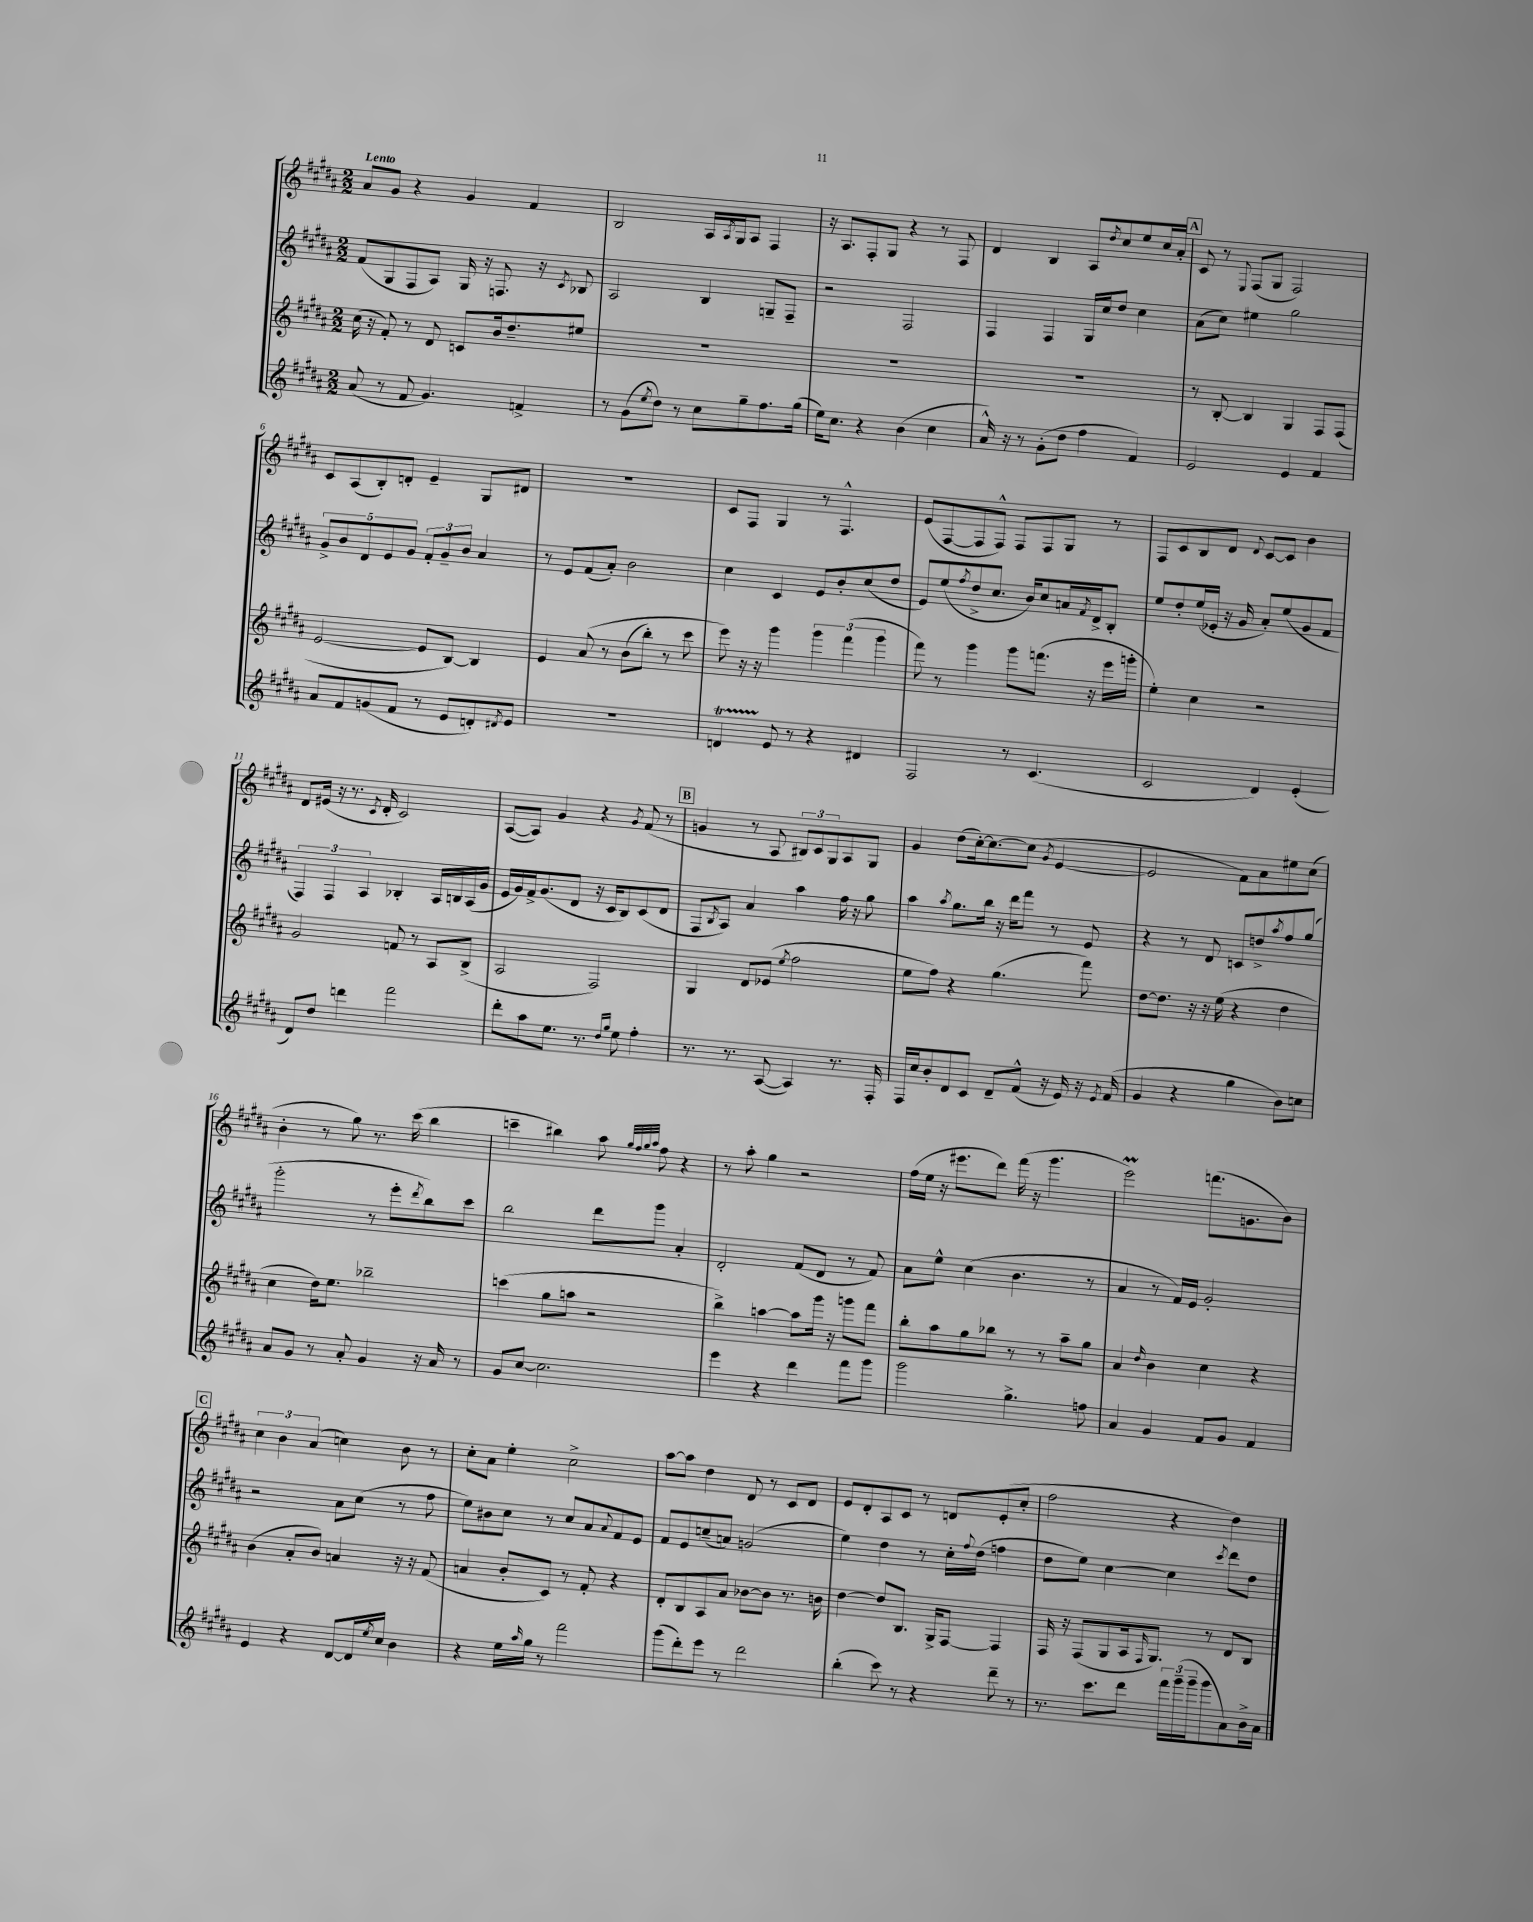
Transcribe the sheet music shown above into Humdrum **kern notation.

**kern	**kern	**kern	**kern
*part4	*part3	*part2	*part1
*staff4	*staff3	*staff2	*staff1
*clefG2	*clefG2	*clefG2	*clefG2
*k[f#c#g#d#a#]	*k[f#c#g#d#a#]	*k[f#c#g#d#a#]	*k[f#c#g#d#a#]
*M2/2	*M2/2	*M2/2	*M2/2
=1	=1	=1	=1
!	!	!	!LO:TX:a:B:t=Lento
(8a#/	(16cc#\	(8f#/L	8a#/L
.	16r	.	.
8r	8f#'/)	8G#/	8g#/J
8f#/	8r	8F#/	4r
4.g#/)	8d#/	8A#/J)	.
.	8cn/L	16G#/	4g#/
.	.	16r	.
.	16b/k	8.Fn/	.
.	8.dd#~/	.	.
4fn^/	.	.	4f#/
.	.	16r	.
.	.	8qc#/	.
.	8ee#X/J	8B-X/	.
=2	=2	=2	=2
8r	1r	2A#/	2B/
(8g#\L	.	.	.
8qee/	.	.	.
8dd#\J)	.	.	.
8r	.	.	.
8cc#\L	.	4B/	16A#/LL
.	.	.	8qA#/
.	.	.	16G#/J
8gg#~\	.	.	8A#/J
8.ff#\	.	8Gn~/L	4F#/
.	.	8F#~/J	.
(16gg#\Jk	.	.	.
=3	=3	=3	=3
16ee\KL)	1r	2r	16r
8.cc#\J	.	.	8.A#/L
4r	.	.	8F#'/
.	.	.	8G#/J
(4b\	.	2F#/	4r
4cc#\	.	.	8r
.	.	.	8F#/
=4	=4	=4	=4
16a#^^/)	1r	4F#/	4d#/
16r	.	.	.
8r	.	.	.
(8g#'\L	.	4F#/	4B/
8dd#\J	.	.	.
4ff#\	.	16G#/LL	8A#/L
.	.	16cc#/J	.
.	.	.	8qdd#/
.	.	8dd#/J	8cc#/
4f#/)	.	4cc#\	8ee/
.	.	.	16cc#/L
.	.	.	16a#'/JJ
!!LO:REH:place=s1:t=A
=5	=5	=5	=5
2e/	8r	(8a#\L	8c#/
.	[8B'/	8cc#\J)	8r
.	.	.	8qqE/
.	4B/]	4ee#X\	(8F#/L
.	.	.	8G#/J
4e/	4G#/	2gg#\	2F#/)
4f#/	8F#/L	.	.
.	(8F#/J	.	.
!!LO:LB:g=z
=6	=6	=6	=6
8a#/L	[2e/	10g#^/L	8c#/L
.	.	10b/	.
8f#/	.	.	(8A#/
.	.	10d#/	.
(8gn/	.	.	8B'/)
.	.	10e/	.
8f#/J	.	.	8dn'/J
.	.	10g#/J	.
8r	8e/L]	12f#'/L	4e~/
.	.	12g#~/	.
8e/L	[8B/J)	.	.
.	.	12b/J	.
8dn'/)	4B/]	4a#/	8G#/L
8qd#X/	.	.	.
8e/J	.	.	8d#X/J
=7	=7	=7	=7
1r	4e/	8r	1r
.	.	8e/L	.
.	(8a#/	(8f#/	.
.	8r	8a#'/J)	.
.	(8b\L	2b\	.
.	8bb'\J)	.	.
.	8r	.	.
.	8ccc#\	.	.
=8	=8	=8	=8
4dnT/	8eee\)	4cc#\	8c#/L
.	16r	.	8F#/J
.	16r	.	.
8e/	4ggg#\	4c#/	4G#/
8r	.	.	.
4r	6ggg#\	8e/L	8r
.	.	8b'/	4.F#^^/
.	(6fff#\	.	.
4d#X/	.	(8cc#/	.
.	6ggg#\	.	.
.	.	8dd#/J	.
=9	=9	=9	=9
2F#/	8fff#\)	8e/L)	(8e/L
.	8r	(8ee/	[8F#/
.	.	8qff#/	.
.	4ggg#\	8dd#^/	8F#/]
.	.	8.cc#/J	8F#^^/J)
8r	8ggg#\L	.	8F#/L
.	.	16b/KL)	.
(4.c#/	(8.fffn\J	8cc#/	8F#/
.	.	16an/L	8G#/J
.	.	8qf#/	.
.	16r	16d#^/J	.
.	16eee\LL	8B'/J	8r
.	16gggn'\JJ	.	.
=10	=10	=10	=10
2c#/	4ee'\)	8ee/L	8F#/L
.	.	8dd#'/	8c#/
.	4cc#\	(16ee/L	8B/
.	.	16e-X'/JJ	.
.	.	16r	8d#/J
.	.	16g#/	.
.	.	.	8qqd#/
4d#/)	2r	8a#'/L)	[8c#/L
.	.	(8ee/	8c#/J]
(4e'/	.	8g#/	4b\
.	.	8f#/J	.
!!LO:LB:g=z
=11	=11	=11	=11
8d#/L)	2g#/	6F#/)	8d#/L
8dd#/J	.	.	(16e#X/Jk
.	.	6F#/	.
.	.	.	16r
4dddn\	.	.	8.r
.	.	6A#/	.
.	.	.	8qc#/
.	.	.	16d#'/
2fff#\	8fn/	4B-X'/	2c#/)
.	8r	.	.
.	8A#/L	16A#/LL	.
.	.	16Bn/	.
.	(8B^/J	(16A#/	.
.	.	16g#/JJ	.
=12	=12	=12	=12
8ddd#'\L	2A#/	16e/LL	([8A#/L
.	.	16g#/)	.
8aa#\	.	16f#^/J	8A#/J])
.	.	(8.g#/	.
8.ee\J	.	.	4g#/
.	.	8d#/J	.
8.r	.	.	.
.	2F#/)	16r	4r
.	.	16c#/KL	.
16qqdd#/LL	.	.	.
16qqgg#/JJ	.	.	.
8ee\	.	8B/)	.
.	.	.	8qg#/
4ff#'\	.	(8c#/	(8f#/
.	.	8d#/J	8r
!!LO:REH:place=s1:t=B
=13	=13	=13	=13
8.r	4G#/	8F#/L	4gn/
.	.	8qB/	.
.	.	8A#/J)	.
8.r	.	.	.
.	8d#/L	4a#/	8r
([8A#/	(8e-X/J	.	8A#/
.	8qee/	.	.
4A#/])	2ff#\	4aa#\	12B#X/L)
.	.	.	12c#/
.	.	.	12G#/
8.r	.	16ff#\	8A#/
.	.	16r	.
.	.	8gg#\	8G#/J
16F#'/	.	.	.
=14	=14	=14	=14
16F#/LL	8ee\L	4aa#\	4g#/
16cc#/J	.	.	.
8b'/	8ff#\J)	.	.
.	.	8qaa#/	.
8d#/	4r	8.gg#\L	(8dd#\L
8c#/J	.	.	[16cc#'\k)
.	.	16bb\Jk	8.cc#\_
8d#~/L	(4.gg#\	16r	.
.	.	16ddd#\KL	.
(8f#^^/J	.	8fff#\J	(8cc#\J]
.	.	.	8qg#/
16r	.	8r	[4e/
16e/)	.	.	.
16r	8fff#\)	8e/	.
8qe/	.	.	.
(16f#/	.	.	.
=15	=15	=15	=15
4g#/	[8dd#\L	4r	2e/]
.	8.dd#\J]	.	.
4r	.	8r	.
.	16r	.	.
.	16r	8d#/	.
.	(16ee\	.	.
4gg#\	4r	8cn/L	8f#\L)
.	.	8ddn^/	8a#\
.	.	8qaa#/	.
8b\L)	4dd#\	8ff#/	8ee#X\
8ccn\J	.	(8gg#/J	(8cc#\J
!!LO:LB:g=z
=16	=16	=16	=16
8a#/L	4cc#\	2ggg#'\	4b'\
8g#/J	.	.	.
8r	16dd#\KL)	.	8r
.	8.ee\J	.	.
8a#'/	.	.	8gg#\)
4g#/	2bb-X~\	8r	8.r
.	.	8eee'\L	.
.	.	.	(16ccc#\
.	.	8qddd#/	.
16r	.	8bb\)	4bb\
16a#/	.	.	.
8r	.	8ccc#\J	.
=17	=17	=17	=17
8g#/L	(4cccn\	2bb\	4cccn~\
[8cc#/J	.	.	.
2.cc#\]	8gg#\L	.	4bb#X\)
.	8aan\J	.	.
.	2r	8ddd#\L	8aa#\
.	.	.	32qqgg#/LLL
.	.	.	32qqff#/
.	.	.	32qqgg#/
.	.	.	32qqaa#/JJJ
.	.	8ggg#\J	8ff#\
.	.	4a#'/	4r
=18	=18	=18	=18
4eee\	4bb^\)	2d#'/	8r
.	.	.	8aa#'\
4r	[4aan\	.	4gg#\
4ddd#\	8aa\L]	(8f#/L	2r
.	16ggg#\Jk	8d#/J	.
.	16r	.	.
8fff#\L	8gggn\L	8r	.
8ggg#\J	8fff#\J	8f#/)	.
=19	=19	=19	=19
2ggg#\	8bb'\L	8a#\L	(16ff#\LL
.	.	.	16ee\JJ
.	8aa#\	8ee^^\J	16r
.	.	.	8.eee#X\L
.	8gg#\	(4cc#\	.
.	8bb-X\J	.	8ddd#\J)
4.gg#^\	8r	4.b\	(16fff#\
.	.	.	16r
.	8r	.	4.ggg#\
.	8aa#~\L	.	.
8ffn\	8gg#\J	8r	.
=20	=20	=20	=20
4a#/	4a#/	4a#/	2eeeM\)
.	16qqdd#/	.	.
4g#/	4b\	8r	.
.	.	16f#/LL)	.
.	.	16e/JJ	.
8f#/L	4cc#\	2g#'/	(8.fffn\L
8g#/J	.	.	.
.	.	.	8.gn\
4f#/	4r	.	.
.	.	.	8b\J)
!!LO:LB:g=z
!!LO:REH:place=s1:t=C
=21	=21	=21	=21
4e/	(4b\	2r	6cc#\
.	.	.	6b\
4r	8a#'/L	.	.
.	.	.	(6a#/
.	8b/J)	.	.
[8d#/L	4an/	8a#\L	4ccn\)
16d#/L]	.	(8cc#\J	.
8qee/	.	.	.
16cc#/JJ	.	.	.
4b\	16r	8r	8b\
.	16r	.	.
.	(8f#/	8ff#\	8r
=22	=22	=22	=22
4r	4an/	8ee\L)	8cc#'\L
.	.	8b#X\	8a#\J
16ee\LL	8b'/L	8cc#\J	4ee'\
16qqaa#/	.	.	.
16gg#\JJ	.	.	.
8r	8c#/J)	8r	.
2fff#\	8r	8cc#/L	2cc#^\
.	8f#'/	8a#/	.
.	.	8qqa#/	.
.	4r	8f#/	.
.	.	8e/J	.
=23	=23	=23	=23
(8ggg#\L	8d#'/L	8f#/L	[8aa#\L
8ddd#'\)	8B/	8e/	8aa#\J]
8eee\J	8A#/	(8ccn~/	4dd#\
8r	8a#/J	8an/J)	.
2ddd#\	[8b-X\L	(2gn/	8d#/
.	8b-\J]	.	8r
.	8.r	.	8c#/L
.	.	.	8d#/J
.	16bn\	.	.
=24	=24	=24	=24
(4bb'\	[4dd#\	4ee\)	8e/L
.	.	.	8d#'/
8ccc#\)	8dd#/L]	4dd#\	8A#/
8r	8.B/J	.	8c#/J
4r	.	8r	8r
.	16G#^/KL	.	.
.	[8F#/J	16cc#'\LL	8dn/L
.	.	8qqff#/	.
.	.	(16dd#\JJ	.
8ddd#~\	4F#/]	4ffn\	(8e'/
8r	.	.	8cc#'/J
=25	=25	=25	=25
8.r	16F#/	8dd#\L	2ff#\
.	16r	.	.
.	(8F#/L	8ee\J)	.
8.ccc#\L	.	.	.
.	8G#/	[4cc#\	.
8ddd#\J	16A#/k	.	.
.	16qqF#/	.	.
.	8.G#/J)	.	.
24fff#\LL	.	4cc#\]	4r
(24ggg#~\	.	.	.
24ggg#~\J	.	.	.
8ggg#\	8r	.	.
.	.	8qccc#/	.
8a#\)	8d#/L	8ddd#\L	4dd#\)
16b^\L	8B/J	8dd#\J	.
16a#\JJ	.	.	.
==	==	==	==
*-	*-	*-	*-
